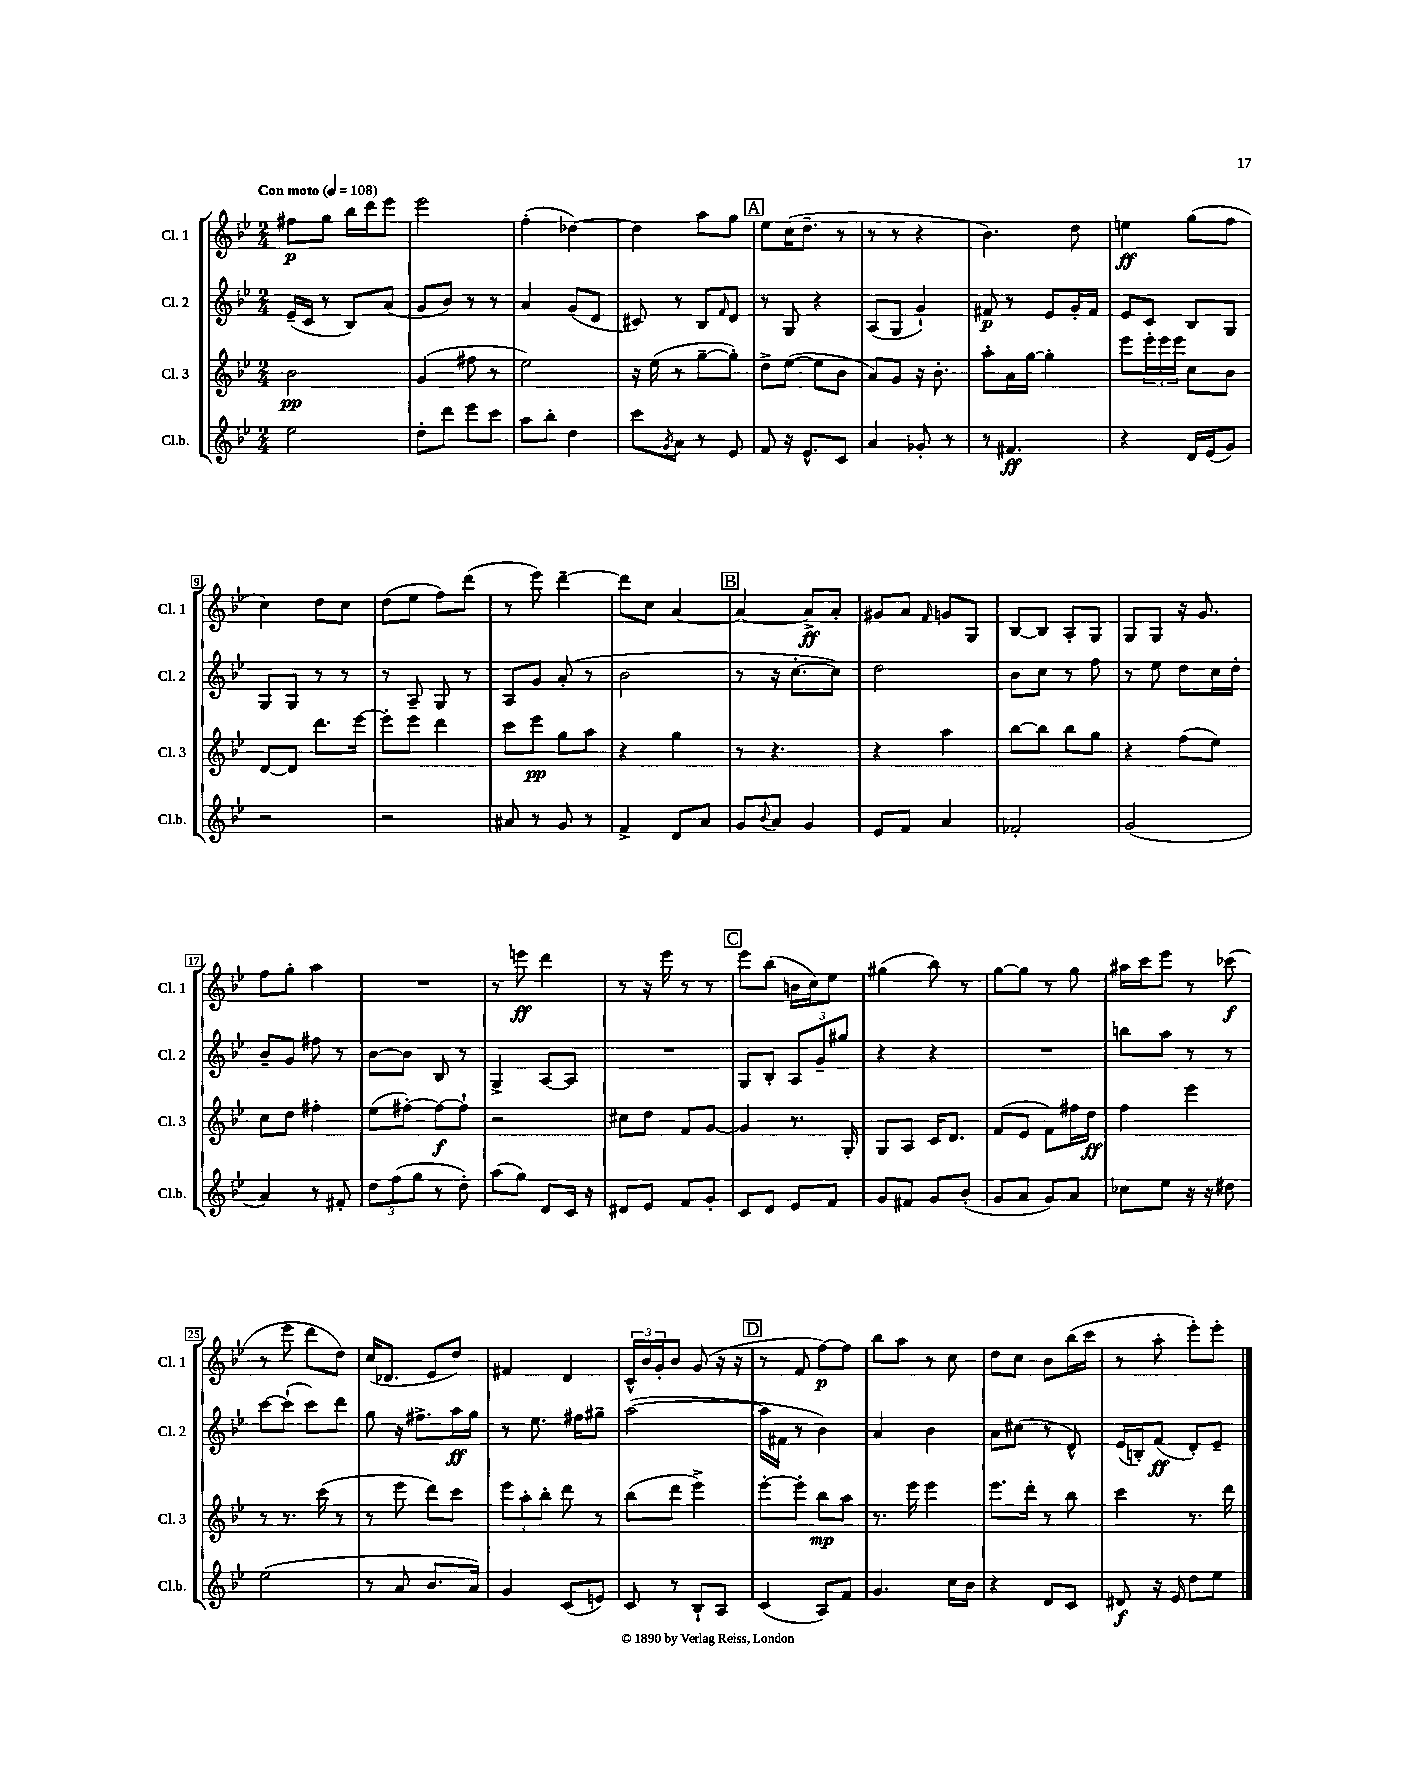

**kern	**dynam	**kern	**dynam	**kern	**dynam	**kern	**dynam
*part4	*part4	*part3	*part3	*part2	*part2	*part1	*part1
*staff4	*staff4	*staff3	*staff3	*staff2	*staff2	*staff1	*staff1
*I"Cl.b.	*	*I"Cl. 3	*	*I"Cl. 2	*	*I"Cl. 1	*
*I'Cl.b.	*	*I'Cl. 3	*	*I'Cl. 2	*	*I'Cl. 1	*
*clefG2	*	*clefG2	*	*clefG2	*	*clefG2	*
*k[b-e-]	*	*k[b-e-]	*	*k[b-e-]	*	*k[b-e-]	*
*M2/4	*	*M2/4	*	*M2/4	*	*M2/4	*
*MM108	*	*MM108	*	*MM108	*	*MM108	*
=1	=1	=1	=1	=1	=1	=1	=1
!	!	!	!	!	!	!LO:TX:a:B:t=Con moto	!
2ee-\	.	2b-\	pp	(16e-~/LL	.	8ff#X\L	p
.	.	.	.	16c/JJ	.	.	.
.	.	.	.	8r	.	8gg\J	.
.	.	.	.	8B-/L)	.	16bb-\LL	.
.	.	.	.	.	.	16ddd\J	.
.	.	.	.	(8a/J	.	8eee-\J	.
=2	=2	=2	=2	=2	=2	=2	=2
8dd'\L	.	(4g/	.	8g/L	.	2eee-\	.
8ddd\J	.	.	.	8b-/J)	.	.	.
8eee-\L	.	8ff#X\	.	8r	.	.	.
8ccc\J	.	8r	.	8r	.	.	.
=3	=3	=3	=3	=3	=3	=3	=3
8aa\L	.	2ee-\)	.	4a/	.	(4ff'\	.
8bb-'\J	.	.	.	.	.	.	.
4dd\	.	.	.	(8g/L	.	[4dd-X\)	.
.	.	.	.	8d/J	.	.	.
=4	=4	=4	=4	=4	=4	=4	=4
8ccc\L	.	16r	.	8c#X/)	.	4dd-\]	.
.	.	(16ee-\	.	.	.	.	.
8qg/	.	.	.	.	.	.	.
8a\J	.	8r	.	8r	.	.	.
8r	.	[8gg~\L	.	8B-/L	.	8aa\L	.
.	.	.	.	16qqf/	.	.	.
8e-/	.	8gg'\J])	.	8d/J	.	8gg\J	.
!!LO:REH:place=s1:t=A
=5	=5	=5	=5	=5	=5	=5	=5
8f/	.	8dd^\L	.	8r	.	8ee-\L	.
16r	.	([8ee-\J	.	8G/	.	(16cc\K	.
8.e-^^/L	.	.	.	.	.	8.dd~\J	.
.	.	8ee-\L]	.	4r	.	.	.
8c/J	.	8b-\J	.	.	.	8r	.
=6	=6	=6	=6	=6	=6	=6	=6
4a/	.	8a/L)	.	(8A/L	.	8r	.
.	.	8g/J	.	8G/J	.	8r	.
8g-X'/	.	16r	.	4g`/)	.	4r	.
.	.	8.b-'\	.	.	.	.	.
8r	.	.	.	.	.	.	.
=7	=7	=7	=7	=7	=7	=7	=7
8r	.	8aa'\L	.	8f#X/	p	4.b-\)	.
4.f#X/	ff	16a\L	.	8r	.	.	.
.	.	[16gg\JJ	.	.	.	.	.
.	.	4gg'\]	.	8e-/L	.	.	.
.	.	.	.	16g'/L	.	8dd\	.
.	.	.	.	16f#/JJ	.	.	.
=8	=8	=8	=8	=8	=8	=8	=8
4r	.	8eee-\L	.	8e-/L	.	4een\	ff
.	.	24eee-'\L	.	8c/J	.	.	.
.	.	24eee-\	.	.	.	.	.
.	.	24eee-\JJ	.	.	.	.	.
16d/LL	.	8cc\L	.	8B-/L	.	(8gg\L	.
(16e-/J	.	.	.	.	.	.	.
8g/J)	.	8b-\J	.	8G/J	.	8ff\J	.
!!LO:LB:g=z
=9	=9	=9	=9	=9	=9	=9	=9
2r	.	[8d/L	.	8G/L	.	4cc\)	.
.	.	8d/J]	.	8G/J	.	.	.
.	.	8.ddd\L	.	8r	.	8dd\L	.
.	.	.	.	8r	.	8cc\J	.
.	.	[16eee-\Jk	.	.	.	.	.
=10	=10	=10	=10	=10	=10	=10	=10
2r	.	8eee-'\L]	.	8r	.	(8dd\L	.
.	.	8eee-\J	.	8A~/	.	8ee-\J	.
.	.	4ddd\	.	8G/	.	8ff\L)	.
.	.	.	.	8r	.	(8ddd\J	.
=11	=11	=11	=11	=11	=11	=11	=11
8a#X/	.	8ccc\L	.	8A/L	.	8r	.
8r	.	8eee-\J	pp	8g/J	.	8eee-\)	.
8g/	.	8gg\L	.	(8a'/	.	[4ddd~\	.
8r	.	8aa\J	.	8r	.	.	.
=12	=12	=12	=12	=12	=12	=12	=12
4f^/	.	4r	.	2b-\	.	8ddd\L]	.
.	.	.	.	.	.	8cc\J	.
8d/L	.	4gg\	.	.	.	[4a/	.
8a/J	.	.	.	.	.	.	.
!!LO:REH:place=s1:t=B
=13	=13	=13	=13	=13	=13	=13	=13
8g/L	.	8r	.	8r	.	4a/_	.
8qqb-/	.	.	.	.	.	.	.
8a/J	.	4.r	.	16r	.	.	.
.	.	.	.	[8.cc'\L	.	.	.
4g/	.	.	.	.	.	8a^/L]	ff
.	.	.	.	8cc\J])	.	8a'/J	.
=14	=14	=14	=14	=14	=14	=14	=14
8e-/L	.	4r	.	2dd\	.	8g#X/L	.
8f/J	.	.	.	.	.	8a/J	.
.	.	.	.	.	.	16qqf/	.
4a/	.	4aa\	.	.	.	8gn/L	.
.	.	.	.	.	.	8G/J	.
=15	=15	=15	=15	=15	=15	=15	=15
2f-X'/	.	[8bb-\L	.	8b-\L	.	[8B-/L	.
.	.	8bb-\J]	.	8cc\J	.	8B-/J]	.
.	.	8bb-\L	.	8r	.	8A'/L	.
.	.	8gg\J	.	8ff\	.	8G/J	.
=16	=16	=16	=16	=16	=16	=16	=16
(2g/	.	4r	.	8r	.	8G/L	.
.	.	.	.	8ee-\	.	8G/J	.
.	.	(8ff\L	.	8dd\L	.	16r	.
.	.	.	.	.	.	8.g/	.
.	.	8ee-\J)	.	16cc\L	.	.	.
.	.	.	.	16dd'\JJ	.	.	.
!!LO:LB:g=z
=17	=17	=17	=17	=17	=17	=17	=17
4a/)	.	8cc\L	.	8b-~/L	.	8ff\L	.
.	.	8dd\J	.	8g/J	.	8gg'\J	.
8r	.	4ff#X'\	.	8ff#X\	.	4aa\	.
8f#X'/	.	.	.	8r	.	.	.
=18	=18	=18	=18	=18	=18	=18	=18
12dd\L	.	(8ee-\L	.	[8b-\L	.	2r	.
(12ff\	.	.	.	.	.	.	.
.	.	[8ff#X'\J)	.	8b-\J]	.	.	.
12gg\J	.	.	.	.	.	.	.
8r	.	8ff#\L_	f	8B-/	.	.	.
8dd'\)	.	8ff#`\J]	.	8r	.	.	.
=19	=19	=19	=19	=19	=19	=19	=19
(8aa\L	.	2r	.	4G^/	.	8r	.
8gg\J)	.	.	.	.	.	8eeen\	ff
8d/L	.	.	.	[8A/L	.	4ddd\	.
16c/Jk	.	.	.	8A/J]	.	.	.
16r	.	.	.	.	.	.	.
=20	=20	=20	=20	=20	=20	=20	=20
8d#X/L	.	8cc#X\L	.	2r	.	8r	.
8e-/J	.	8dd\J	.	.	.	16r	.
.	.	.	.	.	.	16eee-\	.
8f/L	.	8f/L	.	.	.	8r	.
8g'/J	.	[8g/J	.	.	.	8r	.
!!LO:REH:place=s1:t=C
=21	=21	=21	=21	=21	=21	=21	=21
8c/L	.	4g/]	.	8G/L	.	8eee-\L	.
8d/J	.	.	.	8B-'/J	.	(8bb-\J	.
8e-/L	.	8.r	.	12A/L	.	16bn\LL	.
.	.	.	.	.	.	16cc\J)	.
.	.	.	.	12g~/	.	.	.
8f/J	.	.	.	.	.	8ee-\J	.
.	.	.	.	12gg#X/J	.	.	.
.	.	16G'/	.	.	.	.	.
=22	=22	=22	=22	=22	=22	=22	=22
8g/L	.	8G/L	.	4r	.	(4gg#X\	.
8f#X/J	.	8A/J	.	.	.	.	.
8g/L	.	16c/KL	.	4r	.	8bb-\)	.
.	.	8.d/J	.	.	.	.	.
(8b-'/J	.	.	.	.	.	8r	.
=23	=23	=23	=23	=23	=23	=23	=23
8g/L	.	(8f/L	.	2r	.	[8gg\L	.
8a/J	.	8e-/J	.	.	.	8gg\J]	.
8g/L)	.	8f\L)	.	.	.	8r	.
8a/J	.	16ff#X\L	.	.	.	8gg\	.
.	.	16dd\JJ	ff	.	.	.	.
=24	=24	=24	=24	=24	=24	=24	=24
8cc-X\L	.	4ff\	.	8bbn\L	.	16aa#X\LL	.
.	.	.	.	.	.	16ccc\J	.
8ee-\J	.	.	.	8aa\J	.	8eee-\J	.
16r	.	4eee-\	.	8r	.	8r	.
16r	.	.	.	.	.	.	.
8dd#X\	.	.	.	8r	.	(8ccc-X\	f
!!LO:LB:g=z
=25	=25	=25	=25	=25	=25	=25	=25
(2ee-\	.	8r	.	[8ccc\L	.	8r	.
.	.	8.r	.	(8ccc`\J]	.	8eee-\	.
.	.	.	.	8ccc\L)	.	8ddd\L	.
.	.	(16ccc\	.	.	.	.	.
.	.	8r	.	8ddd\J	.	8dd\J)	.
=26	=26	=26	=26	=26	=26	=26	=26
8r	.	8r	.	8gg\	.	(16cc/KL	.
.	.	.	.	.	.	8.d-X/J	.
8a/	.	8eee-\	.	16r	.	.	.
.	.	.	.	8.ff#X^\L	.	.	.
8.b-/L	.	8ddd\L)	.	.	.	8e-/L	.
.	.	8ccc\J	.	16aa\L	ff	8dd/J)	.
16a/Jk)	.	.	.	16gg\JJ	.	.	.
=27	=27	=27	=27	=27	=27	=27	=27
4g/	.	12eee-\L	.	8r	.	4f#X/	.
.	.	12aa'\	.	.	.	.	.
.	.	.	.	8.ee-\	.	.	.
.	.	12bb-'\J	.	.	.	.	.
(8c/L	.	8ddd\	.	.	.	4d/	.
.	.	.	.	16ff#X\KL	.	.	.
8en/J)	.	8r	.	8gg#X~\J	.	.	.
=28	=28	=28	=28	=28	=28	=28	=28
8c/	.	(8bb-\L	.	([2aa\	.	24c^^/LL	.
.	.	.	.	.	.	24b-/	.
.	.	.	.	.	.	24g'/J	.
8r	.	8ddd\J	.	.	.	8b-/J	.
8B-`/L	.	4eee-^\)	.	.	.	(8g/	.
8A/J	.	.	.	.	.	16r	.
.	.	.	.	.	.	16r	.
!!LO:REH:place=s1:t=D
=29	=29	=29	=29	=29	=29	=29	=29
(4c/	.	[8eee-'\L	.	16aa\LL]	.	8r	.
.	.	.	.	16f#X\JJ	.	.	.
.	.	8eee-'\J]	.	8r	.	8f/	.
8A/L)	.	8bb-\L	mp	4b-\)	.	[8ff\L)	p
8f/J	.	8aa\J	.	.	.	8ff\J]	.
=30	=30	=30	=30	=30	=30	=30	=30
4.g/	.	8.r	.	4a/	.	8bb-\L	.
.	.	.	.	.	.	8aa\J	.
.	.	16eee-\	.	.	.	.	.
.	.	4eee-\	.	4b-\	.	8r	.
16cc\LL	.	.	.	.	.	8cc\	.
16b-\JJ	.	.	.	.	.	.	.
=31	=31	=31	=31	=31	=31	=31	=31
4r	.	8.eee-\L	.	8a\L	.	8dd\L	.
.	.	.	.	(8cc#X\J	.	8cc\J	.
.	.	16ddd'\Jk	.	.	.	.	.
8d/L	.	8r	.	8r	.	8b-\L	.
8c/J	.	8bb-\	.	8d^^/)	.	(16bb-\L	.
.	.	.	.	.	.	16ccc\JJ	.
=32	=32	=32	=32	=32	=32	=32	=32
8d#X/	f	4ccc\	.	(16e-/LL	.	8r	.
.	.	.	.	16Bn'/J)	.	.	.
16r	.	.	.	(8f/J	ff	8aa'\	.
16e-/	.	.	.	.	.	.	.
8dd\L	.	8.r	.	8d'/L)	.	8eee-'\L)	.
8ee-\J	.	.	.	8e-~/J	.	8eee-'\J	.
.	.	16ddd\	.	.	.	.	.
==	==	==	==	==	==	==	==
*-	*-	*-	*-	*-	*-	*-	*-
